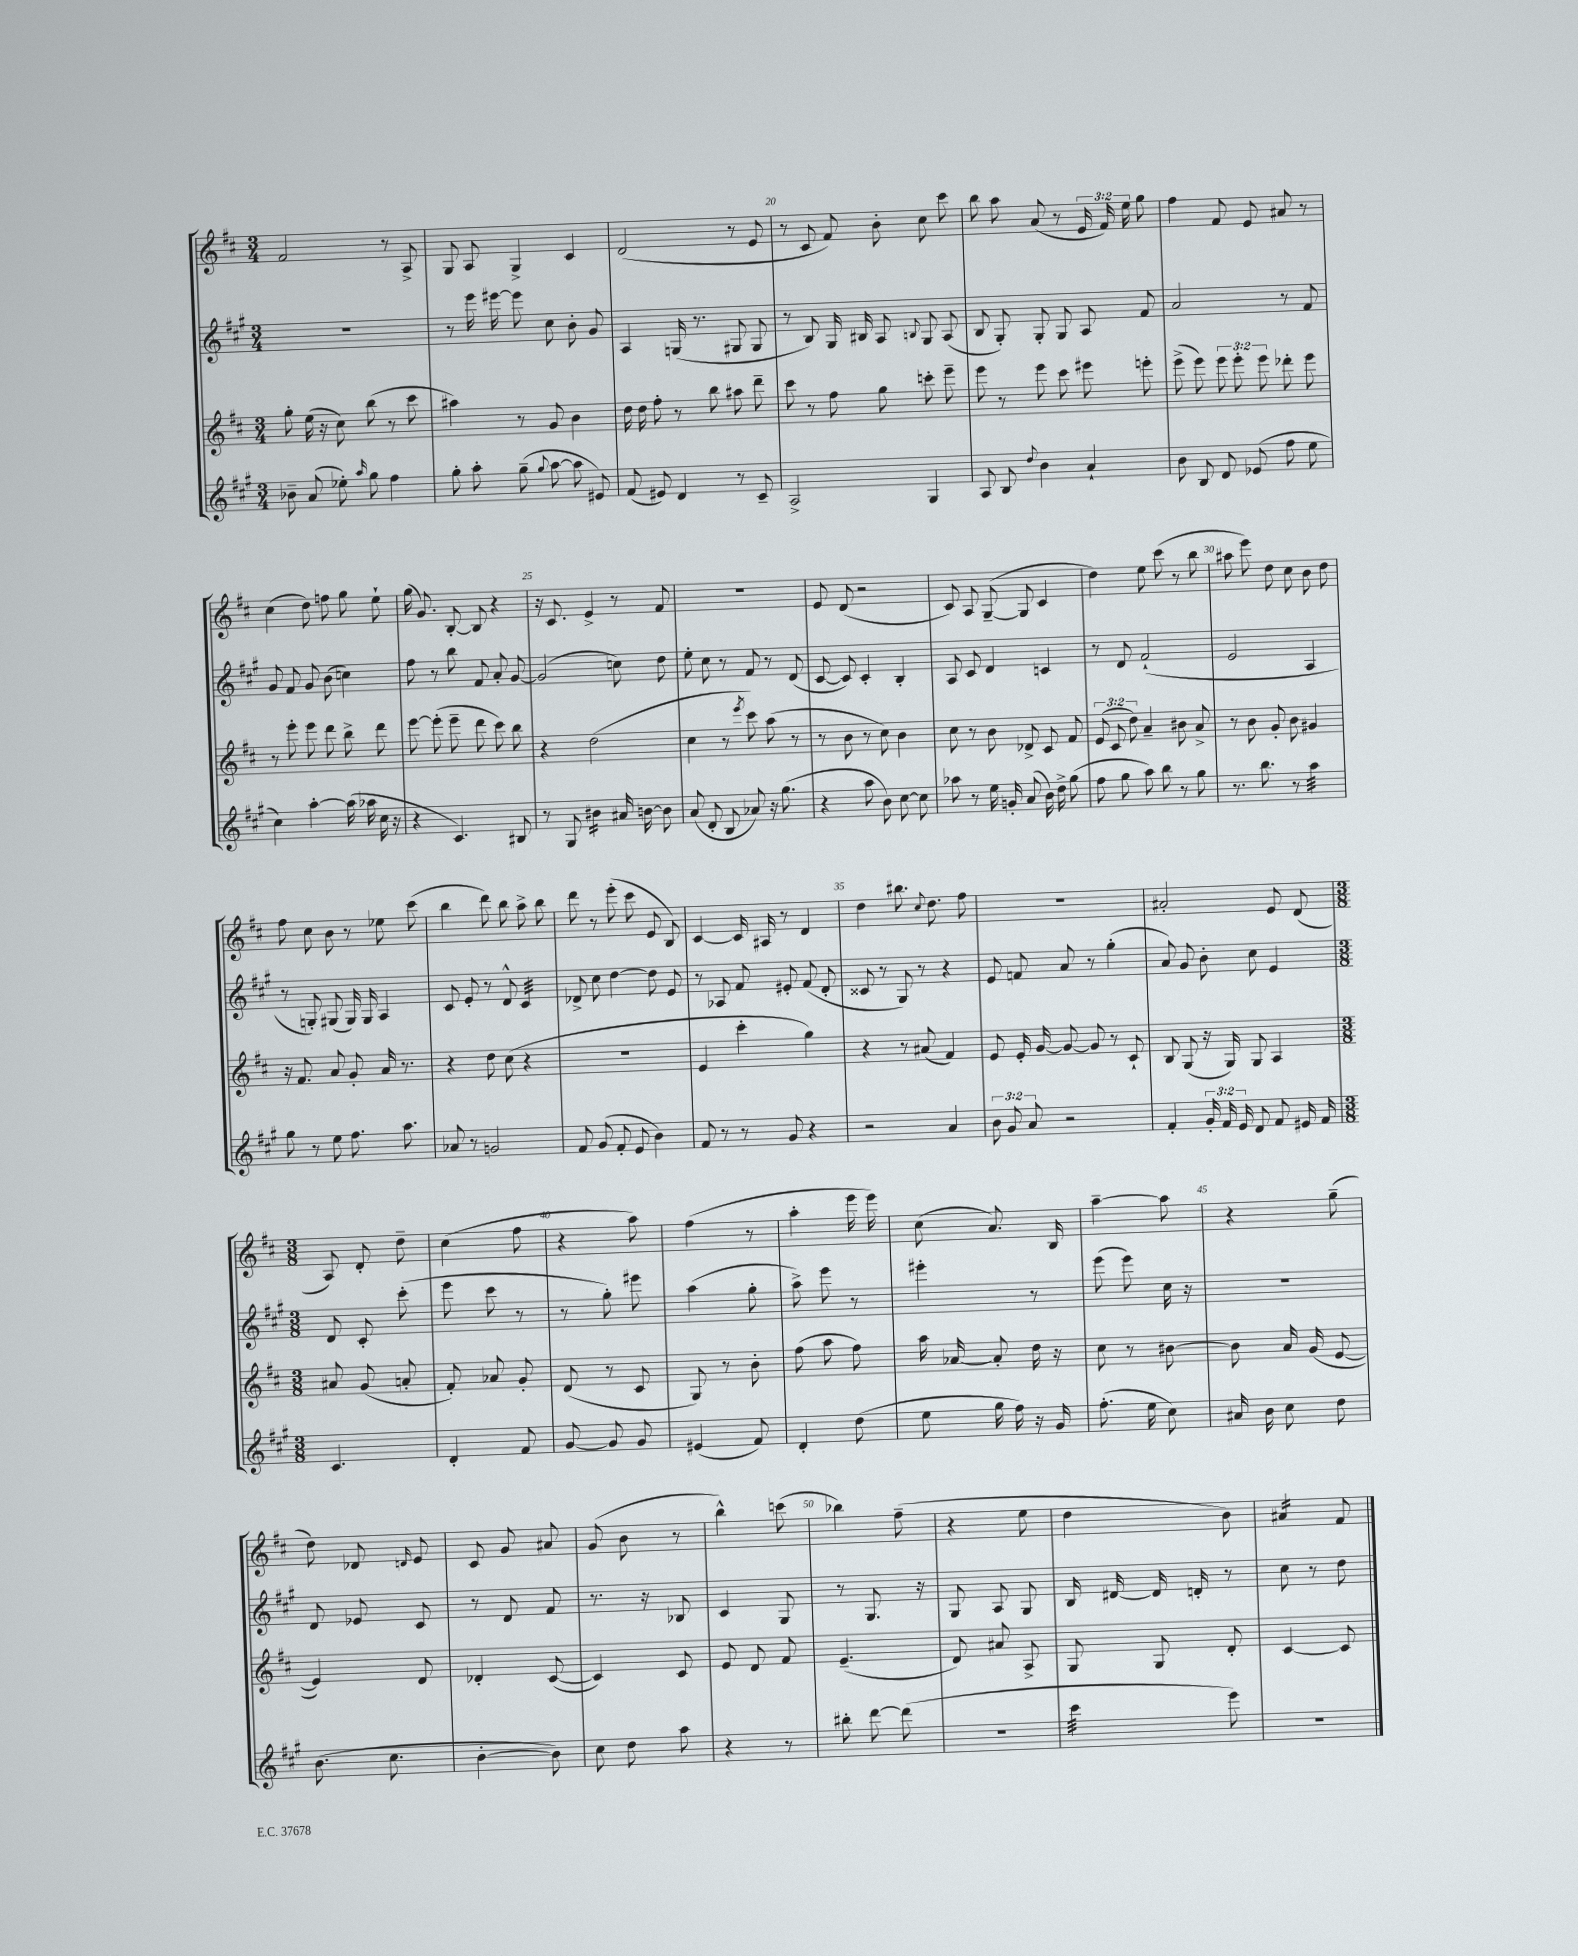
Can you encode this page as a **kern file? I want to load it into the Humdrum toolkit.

**kern	**kern	**kern	**kern
*staff4	*staff3	*staff2	*staff1
*clefG2	*clefG2	*clefG2	*clefG2
*k[f#c#g#]	*k[f#c#]	*k[f#c#g#]	*k[f#c#]
*M3/4	*M3/4	*M3/4	*M3/4
8b-~\	8gg'\	2.r	2f#/
(8a/	(16ee\	.	.
.	16r	.	.
8ee-'\)	8cc#\)	.	.
16qqaa/	.	.	.
8gg#\	(8bb\	.	.
4ff#\	8r	.	8r
.	8ccc#\	.	8A^/
=	=	=	=
8gg#'\	4aa#\)	8r	8G/
8aa'\	.	16eee\	8A/
.	.	[16eee#\	.
(8gg#~\	8r	8eee#\]	4G^/
8qqgg#/	.	.	.
[8aa\	8g/	8cc#\	.
8aa\]	4b\	8b'\	4c#/
8e#/)	.	8g#/	.
=	=	=	=
(8f#/	16dd\	4A/	(2d/
.	16dd\	.	.
8e#/)	8ff#'\	.	.
4d/	8r	(16G/	.
.	.	8.r	.
.	8bb\	.	.
8r	8aa#\	8G#/	8r
8c#~/	8ddd~\	8G#/	8e/
=	=	=	=
2A^/	8ccc#\	8r	8r
.	8r	8B/)	8c#/
.	8ff#\	16G#/	8f#/)
.	.	16B#/	.
.	8gg\	8A/	8b'\
.	.	8qqB/	.
4G#/	8ccc'\	8G#/	8cc#\
.	8eee~\	(8A/	8ccc#\
=	=	=	=
8A/	8eee\	8B/	8bb\
8B/	8r	8G#'/)	8aa\
8qqdd/	.	.	.
4b\	8eee\	8G#'/	(8a/
.	8ccc#\	8G#/	8r
4a`/	8eee#\	8A/	24e/
.	.	.	24f#/)
.	.	.	24ee\
.	8eee'\	8f#/	8gg\
=	=	=	=
8b\	(8eee^\	2a/	4ff#\
8B/	8eee\)	.	.
8d/	12eee\	.	8f#/
.	12eee'\	.	.
(8e-/	.	.	8e/
.	12eee\	.	.
8ff#\	8ddd-'\	8r	8a#/
8ee\	8eee\	8f#/	8r
=	=	=	=
4cc#\)	8r	8g#/	(4cc#\
.	8eee'\	8f#/	.
[4aa'\	8eee\	8g#/	8dd\)
.	8ddd\	(8b\	8ff\
(16aa\]	8bb^\	4cc\)	8gg\
16aa-\	.	.	.
16cc#\	8ddd\	.	8ee`\
16r	.	.	.
=	=	=	=
4r	[8eee\	8ff#\	(16gg\
.	.	.	8.g/)
.	(8eee'\]	8r	.
4.c#/)	8eee~\	8bb\	[8B'/
.	8ddd\	8f#/	8B/]
.	8ccc#\)	8a'/	4r
8B#/	8bb\	[8g#/	.
=	=	=	=
8r	4r	(2g#/]	16r
.	.	.	8.c#/
8G#/	.	.	.
4b#\	(2dd\	.	4e^/
16a#/	.	8cc\)	8r
[16b\	.	.	.
8b\]	.	8dd\	8f#/
=	=	=	=
(8a/	4cc#\	8ee'\	2.r
8d'/	.	8cc#\	.
8B/	8r	8r	.
.	8qeee/	.	.
8a-/)	8ccc#\)	8f#/	.
16r	(8aa\	8r	.
(8.gg#\	.	.	.
.	8r	(8d/	.
=	=	=	=
4r	8r	[8c#/	8e/
.	8b\	8c#/])	(8d/
8aa\	8r	4c#'/	2r
8b\)	8cc#\)	.	.
[8cc#\	4b\	4B'/	.
8cc#\]	.	.	.
=	=	=	=
8aa-\	8cc#\	8A/	8c#/)
8r	8r	8c#/	8A/
16ee\	8b\	4d/	([8G~/
16g'/	.	.	.
(8a/	8d-^/	.	8G/]
16b\)	8c#/	4c/	4c#/
16dd^\	.	.	.
(8gg#\	8f#/	.	.
=	=	=	=
8ff#\	(12e/	8r	4dd\)
.	12c#/	.	.
8gg#\	.	8d/	.
.	12dd\)	.	.
8aa\)	4a~/	(2f#`/	8ee\
8bb\	.	.	(8ccc#\
8r	8b#\	.	8r
8gg#\	8a^/	.	8bb\
=	=	=	=
8.r	8r	2e/	8aa#\
.	8b\	.	8eee\)
8.bb\	.	.	.
.	8g'/	.	8dd\
8r	8b\	.	8cc#\
4aa\	4g#/	4A/	8b\
.	.	.	8dd\
=	=	=	=
8gg#\	16r	8r	8ff#\
.	8.f#/	.	.
8r	.	8G'/)	8cc#\
8ee\	8a/	(8G#/	8b\
8.ff#\	8g'/	16G#/)	8r
.	.	16G#/	.
.	16a/	4A/	8ee-\
8.aa\	8.r	.	.
.	.	.	(8ccc#\
=	=	=	=
8a-/	4r	8c#/	4bb\
8r	.	8e'/	.
2g/	8dd\	8r	8ddd\)
.	(8cc#\	8d^^/	8bb\
.	4r	4c#/	8aa^\
.	.	.	8bb\
=	=	=	=
8f#/	2.r	8d-^/	8ddd\
(8g#/	.	8cc#\	8r
8f#'/	.	[4dd\	(8eee'\
8e/	.	.	8ccc#\
4b\)	.	8dd\]	8e/
.	.	8e/	8B/)
=	=	=	=
8f#/	4e/	8r	[4c#/
8r	.	8A-/	.
8r	4ccc#'\	8f#/	16c#/]
.	.	.	16A#/
8g#/	.	8e#'/	8r
4r	4gg\)	(8f#/	4d/
.	.	8d'/	.
=	=	=	=
2r	4r	8c##/	4dd\
.	.	8r	.
.	8r	8G#/)	8.bb#\
.	(8a#/	8r	.
.	.	.	8qqcc#/
.	.	.	8.dd\
4a/	4f#/)	4r	.
.	.	.	8ff#\
=	=	=	=
12b\	8e/	8e/	2.r
12g#/	.	.	.
.	16e'/	8f/	.
12a/	.	.	.
.	[16g/	.	.
2r	8g/_	8a/	.
.	8g/]	8r	.
.	8r	(4gg#'\	.
.	8c#`/	.	.
=	=	=	=
4f#'/	8B/	8a/)	2a#'/
.	(8G/	8g#/	.
24g#'/	16r	8b'\	.
24f#/	.	.	.
.	16G/)	.	.
24e/	.	.	.
8d/	8G/	8cc#\	.
8f#/	4A/	4e/	8e/
16e#/	.	.	(8d/
16f#/	.	.	.
=	=	=	=
*M3/8	*M3/8	*M3/8	*M3/8
4.c#/	8a#/	8d/	8A/)
.	(8g/	8c#'/	8d'/
.	8a'/	(8ccc#'\	8dd~\
=	=	=	=
4d'/	8f#'/)	8eee\	(4cc#\
.	8a-/	8ccc#\	.
8f#/	8g'/	8r	8ff#\
=	=	=	=
[8g#/	(8d/	8r	4r
8g#/]	8r	8gg#'\)	.
8g#/	8c#/	8eee#\	8aa\)
=	=	=	=
(4e#/	8G/)	(4aa\	(4ff#\
.	8r	.	.
8f#/)	8b'\	8gg#'\	8r
=	=	=	=
4d'/	(8ff#\	8aa^\)	4aa'\
.	8aa\	8eee\	.
(8dd\	8ff#\)	8r	16eee\
.	.	.	16eee\)
=	=	=	=
8ee\	16aa\	4eee#'\	(8cc#\
.	[16a-/	.	.
16gg#\	8a-'/]	.	8.a/)
16ff#\)	.	.	.
16r	16dd\	8r	.
16g#/	16r	.	16B/
=	=	=	=
(8.ff#'\	8cc#\	(8eee\	[4aa~\
.	8r	8eee\)	.
16ee\	.	.	.
8cc#\)	[8b#\	16cc#\	8aa\]
.	.	16r	.
=	=	=	=
16a#/	8b#\]	4.r	4r
16b\	.	.	.
8cc#\	16a/	.	.
.	(16g/	.	.
8dd\	[8e/	.	(8gg~\
=	=	=	=
(8.b\	4e/])	8d/	8dd\)
.	.	8e-/	8d-/
8.cc#\	.	.	.
.	.	.	16qqd/
.	8d/	8c#/	8e/
=	=	=	=
[4b'\	4d-'/	8r	8c#/
.	.	8d/	8g/
8b\])	([8c#/	8f#/	8a#/
=	=	=	=
8cc#\	4c#/])	8.r	(8g/
8dd\	.	.	8b\
.	.	16r	.
8aa\	8c#/	8B-/	8r
=	=	=	=
4r	8e/	4c#/	4bb^^\)
.	8d/	.	.
8r	8f#/	8G#/	(8ccc\
=	=	=	=
8bb#'\	(4.e~/	8r	4bb-\)
[8ddd\	.	8.G#/	.
(8ddd\]	.	.	(8ff#~\
.	.	16r	.
=	=	=	=
4.r	8d/)	8G#/	4r
.	8a#/	8A/	.
.	8A^/	8G#/	8ee\
=	=	=	=
4ccc#\	8G/	16B/	4dd\
.	.	[16d#/	.
.	8G/	16d#/]	.
.	.	16d'/	.
8eee\)	8d'/	8r	8b\)
=	=	=	=
4.r	[4c#/	8cc#\	4a#/
.	.	8r	.
.	8c#/]	8dd\	8f#/
==	==	==	==
*-	*-	*-	*-
